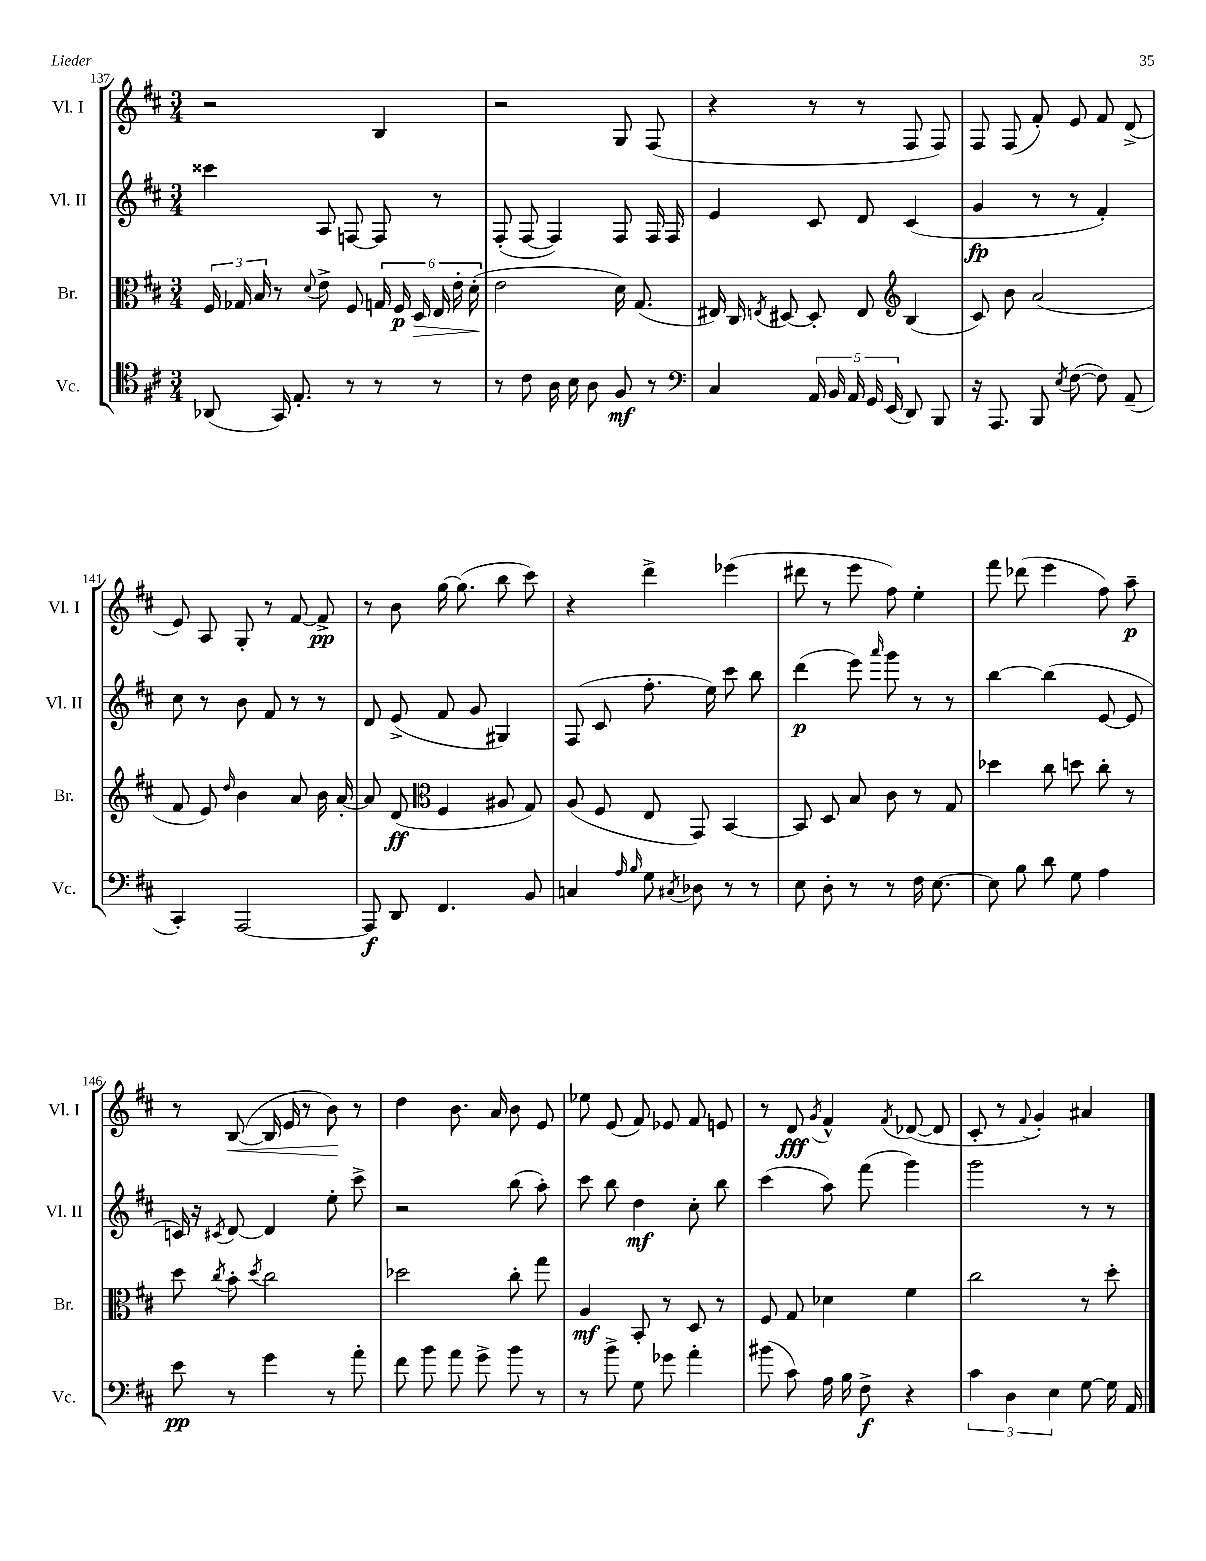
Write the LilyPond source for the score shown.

<<
\new StaffGroup <<
\new Staff = "s0" \with { instrumentName = "Vl. I" shortInstrumentName = "Vl. I" } {
    \clef treble \key d \major \numericTimeSignature \time 3/4
    \autoBeamOff r2 b4 |
    r2 g8 fis8( |
    r4 r8 r8 fis8 fis8) |
    fis8 fis8( fis'8-.) e'8 fis'8 d'8->( |
    e'8) a8 g8-. r8 fis'8~ fis'8->\pp |
    r8 b'8 g''16~ g''8.( b''8 cis'''8) |
    r4 d'''4-> ees'''4( |
    dis'''8 r8 e'''8 fis''8) e''4-. |
    fis'''8 des'''8( e'''4 fis''8) a''8--\p |
    r8 b8~\<( b16 e'16 r8 b'8\!) r8 |
    d''4 b'8. a'16 b'8 e'8 |
    ees''8 e'8( fis'8) ees'8 fis'8 e'8 |
    r8 d'8\fff \acciaccatura { g'8 } fis'4-^ \acciaccatura { fis'8 } des'8~( des'8 |
    cis'8-. r8 \appoggiatura { fis'8 } g'4-.) ais'4 \bar "|." |
}
\new Staff = "s1" \with { instrumentName = "Vl. II" shortInstrumentName = "Vl. II" } {
    \clef treble \key d \major \numericTimeSignature \time 3/4
    \autoBeamOff cisis'''4 a8 f8~ f8 r8 |
    fis8-.( fis8~ fis4) fis8 fis16 fis16 |
    e'4 cis'8 d'8 cis'4( |
    g'4\fp r8 r8 fis'4-.) |
    cis''8 r8 b'8 fis'8 r8 r8 |
    d'8 e'8->( fis'8 g'8 gis4) |
    fis8( cis'8 fis''8.-. e''16) cis'''8 b''8 |
    d'''4\p( e'''8) \grace { a'''16 } g'''8 r8 r8 |
    b''4~ b''4( e'8~ e'8 |
    c'16) r16 \acciaccatura { cis'8 } d'8~ d'4 e''8-. cis'''8-> |
    r2 b''8( a''8-.) |
    cis'''8 b''8 d''4\mf cis''8-. b''8 |
    cis'''4( a''8) fis'''8( g'''4) |
    g'''2 r8 r8 \bar "|." |
}
\new Staff = "s2" \with { instrumentName = "Br." shortInstrumentName = "Br." } {
    \clef alto \key d \major \numericTimeSignature \time 3/4
    \autoBeamOff \tuplet 3/2 { fis16 ges16 b16 } r8 \appoggiatura { d'8 } e'8-> fis8 \tuplet 6/4 { g16 fis16\p d16\> e16 e'16-. d'16-.( } |
    e'2\! d'16) g8.( |
    eis16) cis16 \acciaccatura { e8 } dis8~ dis8-. e8 \clef treble b4( |
    cis'8) b'8 a'2( |
    fis'8 e'8) \grace { d''16 } b'4 a'8 b'16 a'16~-. |
    a'8 d'8\ff( \clef alto fis4 ais8 g8) |
    a8( fis8 e8 g,8) b,4~ |
    b,8 d8 b8 cis'8 r8 g8 |
    des''4 cis''8 d''8 cis''8-. r8 |
    d''8 \acciaccatura { cis''8 } b'8-. \acciaccatura { d''8 } cis''2 |
    des''2 cis''8-. g''8 |
    a4\mf b,8-. r8 d8 r8 |
    fis8 g8 des'4 fis'4 |
    cis''2 r8 d''8-. \bar "|." |
}
\new Staff = "s3" \with { instrumentName = "Vc." shortInstrumentName = "Vc." } {
    \clef tenor \key d \major \numericTimeSignature \time 3/4
    \autoBeamOff aes,8( g,16) e8.-. r8 r8 r8 |
    r8 cis'8 a16 b16 a8 fis8\mf r8 |
    \clef bass cis4 \tuplet 5/4 { a,16 b,16 a,16 g,16 e,16( } d,8) b,,8 |
    r16 a,,8. b,,8 \acciaccatura { e8 } fis8~( fis8) a,8--( |
    cis,4-.) a,,2~ |
    a,,8\f d,8 fis,4. b,8 |
    c4 \grace { a16 b16 } g8 \acciaccatura { cis8 } des8 r8 r8 |
    e8 d8-. r8 r8 fis16 e8.~ |
    e8 b8 d'8 g8 a4 |
    e'8\pp r8 g'4 r8 a'8-. |
    fis'8 b'8 a'8 g'8-> b'8 r8 |
    r8 b'8-> g8 ges'8 a'4-. |
    bis'8( cis'8) a16 b16 fis8->\f r4 |
    \tuplet 3/2 { cis'4 d4 e4 } g8~ g16 a,16 \bar "|." |
}
>>
>>
\layout { \context { \Score currentBarNumber = #137 } }
